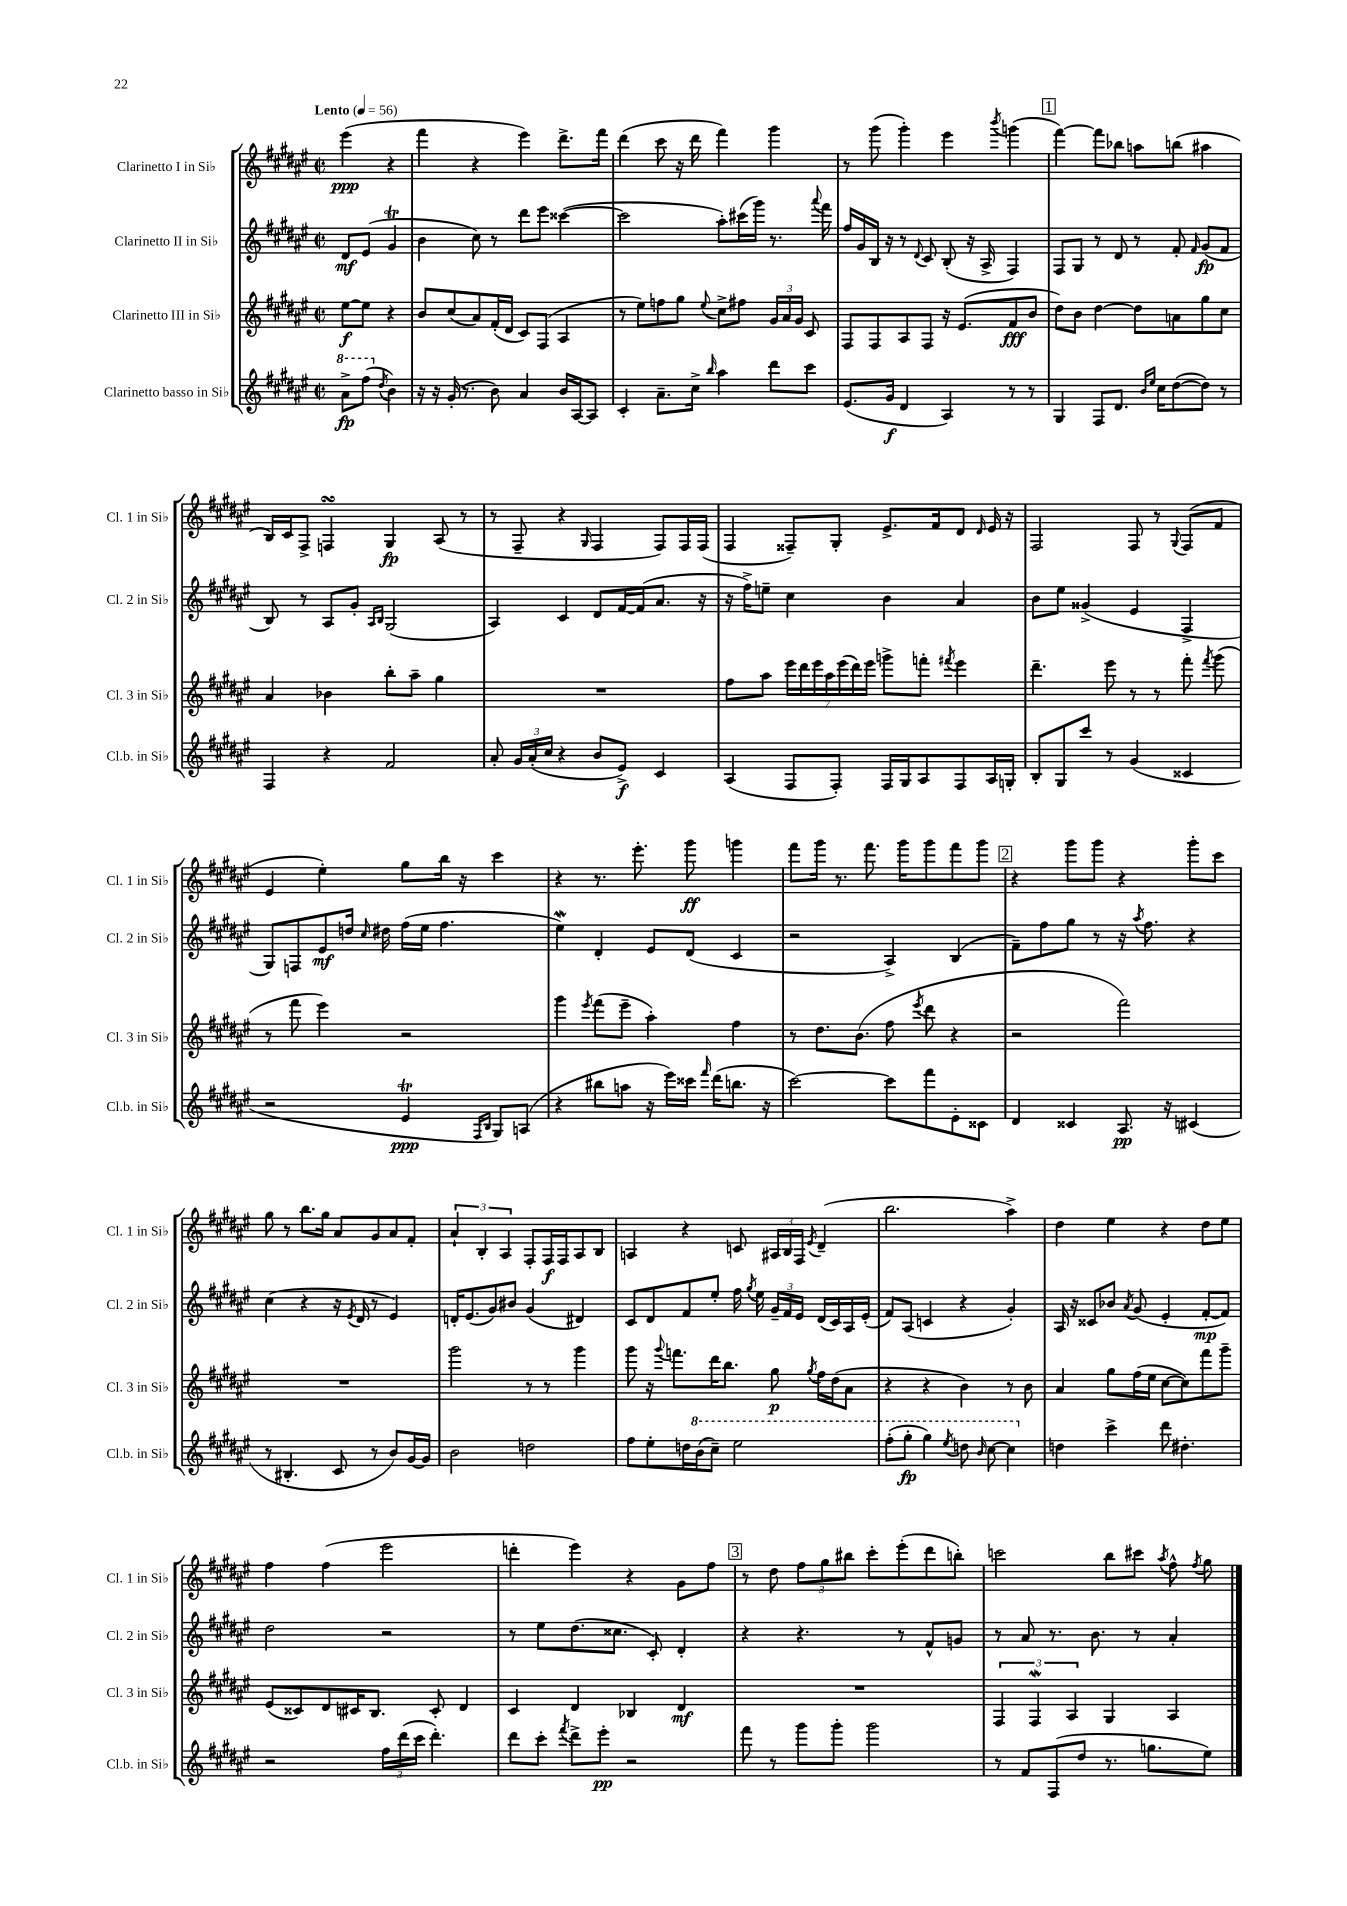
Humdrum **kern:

**kern	**kern	**kern	**kern
*staff4	*staff3	*staff2	*staff1
*clefG2	*clefG2	*clefG2	*clefG2
*k[f#c#g#d#a#e#]	*k[f#c#g#d#a#e#]	*k[f#c#g#d#a#e#]	*k[f#c#g#d#a#e#]
*M2/2	*M2/2	*M2/2	*M2/2
*met(c|)	*met(c|)	*met(c|)	*met(c|)
*MM56	*MM56	*MM56	*MM56
8aa#^	[8ee#	8d#	(4eee#
(8fff#	8ee#]	(8e#	.
8qdd#	.	.	.
4b)	4r	4g#	4r
=	=	=	=
16r	8b	4b	4fff#
16r	.	.	.
(16g#'	(8cc#	.	.
8.r	.	.	.
.	8a#)	8cc#)	4r
8b)	(16f#'	8r	.
.	16d#	.	.
4a#	8c#)	8ddd#	4eee#)
.	(8F#	8eee#	.
16b	4A#	([4ccc##	8.ddd#^
[16A#	.	.	.
8A#]	.	.	.
.	.	.	16fff#
=	=	=	=
4c#'	8r	2ccc##]	(4ddd#
.	8ee#)	.	.
8.a#~	8ff	.	8ccc#
.	8gg#	.	16r
16cc#^	.	.	16ddd#
16qqbb	8qqee#	.	.
4aa#	8cc#^	8aa#')	4fff#)
.	8ff#	(16ccc#	.
.	.	16ggg#)	.
8ddd#	24g#	8.r	4ggg#
.	24a#	.	.
.	24g#	.	.
8ccc#	8c#	.	.
.	.	8qqaaa#	.
.	.	16fff#	.
=	=	=	=
(8.e#	8F#	16ff#	8r
.	.	16g#	.
.	8F#	16B	(8ggg#
16g#	.	16r	.
4d#	8A#	8r	4ggg#')
.	.	8qqd#	.
.	8F#	8c#	.
4A#)	16r	(8B'	4eee#
.	(8.e#	.	.
.	.	16r	.
.	.	16A#^	.
.	.	.	8qbbb
8r	8f#	4F#)	(4ggg
8r	8b	.	.
=	=	=	=
4G#	8dd#)	8F#	[4fff#)
.	8b	8G#	.
8F#	[4dd#	8r	8fff#]
8.d#	.	8d#	8bb-
.	8dd#]	8r	8aa
16qqb	.	.	.
16qqee#	.	.	.
16cc#	.	.	.
([8dd#	8a	8f#'	(8bb
.	.	16qqf#	.
8dd#])	8gg#	(8g#	4aa#
8r	8cc#	8f#	.
=	=	=	=
4F#	4a#	8B)	16B)
.	.	.	16c#
.	.	8r	8F#^
4r	4b-	8A#	4F
.	.	8g#'	.
.	.	16qqA#	.
.	.	16qqB	.
2f#	8bb'	(2G#	4G#
.	8aa#~	.	.
.	4gg#	.	(8A#
.	.	.	8r
=	=	=	=
8a#'	1r	4A#)	8r
24g#	.	.	8F#~
(24a#'	.	.	.
24cc#	.	.	.
4r	.	4c#	4r
.	.	.	16qqG#
8b	.	8d#	4F#
8e#^)	.	[16f#	.
.	.	(16f#]	.
4c#	.	8.a#	8F#)
.	.	.	16F#
.	.	16r	(16F#
=	=	=	=
(4A#	8ff#	16r	4F#
.	.	16ff#^)	.
.	8aa#	8ee~	.
8F#	28eee#	4cc#	8F##~)
.	28ddd#	.	.
.	28eee#	.	.
.	28aa#	.	.
8F#')	.	.	8G#'
.	(28eee#	.	.
.	28ddd#)	.	.
.	28eee#	.	.
16F#	8ggg^	4b	8.e#^
16G#	.	.	.
8A#	8fff'	.	.
.	.	.	16f#
.	8qfff#	.	.
8F#	4eee#	4a#	8d#
.	.	.	16qqd#
16A#	.	.	16e#
16G'	.	.	16r
=	=	=	=
8B'	4.ddd#~	8b	2F#
8G#	.	8ee#	.
8ccc#	.	(4g##^	.
8r	8eee#	.	.
(4g#	8r	4e#	8F#
.	8r	.	8r
.	.	.	8qqG#
4c##	8fff#'	4F#^	(8F#
.	8qfff#	.	.
.	(8ggg#	.	8f#
=	=	=	=
2r	8r	8G#)	4e#
.	8fff#	8F	.
.	4eee#)	8e#	4ee#')
.	.	16dd	.
.	.	16qqcc#	.
.	.	16dd#	.
4e#	2r	(16ff#	8gg#
.	.	16ee#	.
.	.	4.ff#	16bb
.	.	.	16r
16qqF#	.	.	.
16qqB	.	.	.
8G#)	.	.	4ccc#
(8A	.	.	.
=	=	=	=
4r	4ggg#	4ee#)	4r
.	8qeee#	.	.
8bb#	(8fff#	4d#'	8.r
8aa	8eee#~	.	.
.	.	.	8.eee#'
16r	4aa#')	8e#	.
16eee#)	.	.	.
16ccc##	.	(8d#	8ggg#
16qqfff#	.	.	.
(16ddd#	.	.	.
8.bb	4ff#	4c#	4ggg
16r	.	.	.
=	=	=	=
[2ccc#)	8r	2r	8fff#
.	8.dd#	.	16ggg#
.	.	.	8.r
.	(8.b	.	.
.	.	.	8.fff#
8ccc#]	8ff#	4A#^)	.
.	.	.	16ggg#
.	8qeee#	.	.
8fff#	8ddd#	.	8ggg#
8e#'	4r	(4B	8fff#
8c##	.	.	8ggg#
=	=	=	=
4d#	2r	8f#~)	4r
.	.	8ff#	.
4c##	.	8gg#	8ggg#
.	.	8r	8ggg#
8.A#	2fff#)	16r	4r
.	.	8qaa#	.
.	.	8.ff#	.
16r	.	.	.
(4c#	.	4r	8ggg#'
.	.	.	8ccc#
=	=	=	=
8r	1r	(4cc#	8gg#
4.B#'	.	.	8r
.	.	4r	8.bb
.	.	.	16gg#
8c#	.	16r	8a#
.	.	8qe#	.
.	.	16d#	.
8r	.	8r	8g#
8b)	.	4e#)	8a#
[16g#	.	.	8f#'
16g#]	.	.	.
=	=	=	=
2b	2ggg#	16d'	6a#`
.	.	(8.e#	.
.	.	.	6B'
.	.	8g#)	.
.	.	.	6A#
.	.	8b#	.
2dd	8r	(4g#	8F#'
.	8r	.	16F#
.	.	.	16F#
.	4ggg#	4d#)	8A#
.	.	.	8B
=	=	=	=
8ff#	8ggg#	8c#	4A
8ee#'	16r	8d#	.
.	8qqggg#	.	.
.	8.fff	.	.
16dd	.	8f#	4r
(16bb	.	.	.
8ccc#~)	16ddd#	8ee#'	.
.	8.bb	.	.
2eee#	.	16ff#	8c
.	.	8qgg#	.
.	.	16ee#	.
.	8gg#	24g#~	24A#
.	.	24f#	24B
.	.	24e#	24F#
.	8qgg#	.	8qe#
.	16ff#	(16d#	(4d#~
.	(16dd#	16c#)	.
.	8a#	16A#	.
.	.	(16e#'	.
=	=	=	=
(8fff#'	4r	8f#)	2.bb
8ggg#'	.	(8A#	.
4ggg#)	4r	4c	.
8qeee#	.	.	.
8ddd	4b)	4r	.
16qqbb	.	.	.
[8ccc#	.	.	.
4ccc#]	8r	4g#')	4aa#^)
.	8b	.	.
=	=	=	=
4dd	4a#	16A#	4dd#
.	.	16r	.
.	.	8c##	.
4ccc#^	8gg#	8b-	4ee#
.	.	8qa#	.
.	(16ff#	(8g#	.
.	16ee#	.	.
8ddd#	[8cc#	4e#'	4r
4.dd#'	8cc#])	.	.
.	8fff#	[8f#'	8dd#
.	8ggg#~	8f#])	8ee#
=	=	=	=
2r	(8e#	2dd#	4ff#
.	8c##)	.	.
.	8d#	.	(4ff#
.	16c#	.	.
.	8.B	.	.
24ff#	.	2r	2eee#
(24ddd#	.	.	.
24ccc#	.	.	.
4.ddd#')	8c#'	.	.
.	4d#	.	.
=	=	=	=
8ddd#	4c#	8r	4ddd'
8ccc#'	.	8ee#	.
8qfff#	.	.	.
8ddd#^	4d#	(8.dd#	4eee#)
8eee#'	.	.	.
.	.	8.cc##	.
2r	4B-	.	4r
.	.	8c#')	.
.	4d#	4d#'	8g#
.	.	.	8ff#
=	=	=	=
8fff#	1r	4r	8r
8r	.	.	8dd#
8ggg#	.	4.r	12ff#
.	.	.	12gg#
8ggg#'	.	.	.
.	.	.	12bb#
2ggg#	.	.	8ccc#'
.	.	8r	(8eee#'
.	.	8f#^^	8ddd#
.	.	8g	8bb')
=	=	=	=
8r	6F#	8r	2ccc
8f#	.	8a#	.
.	6F#	.	.
(8F#	.	8.r	.
.	6A#	.	.
8dd#	.	.	.
.	.	8.b	.
8.r	4G#	.	8bb
.	.	8r	8ccc#
8.gg	.	.	.
.	.	.	8qaa#
.	4A#	4a#'	8ff#^^
.	.	.	8qff#
8ee#)	.	.	8gg#
==	==	==	==
*-	*-	*-	*-
